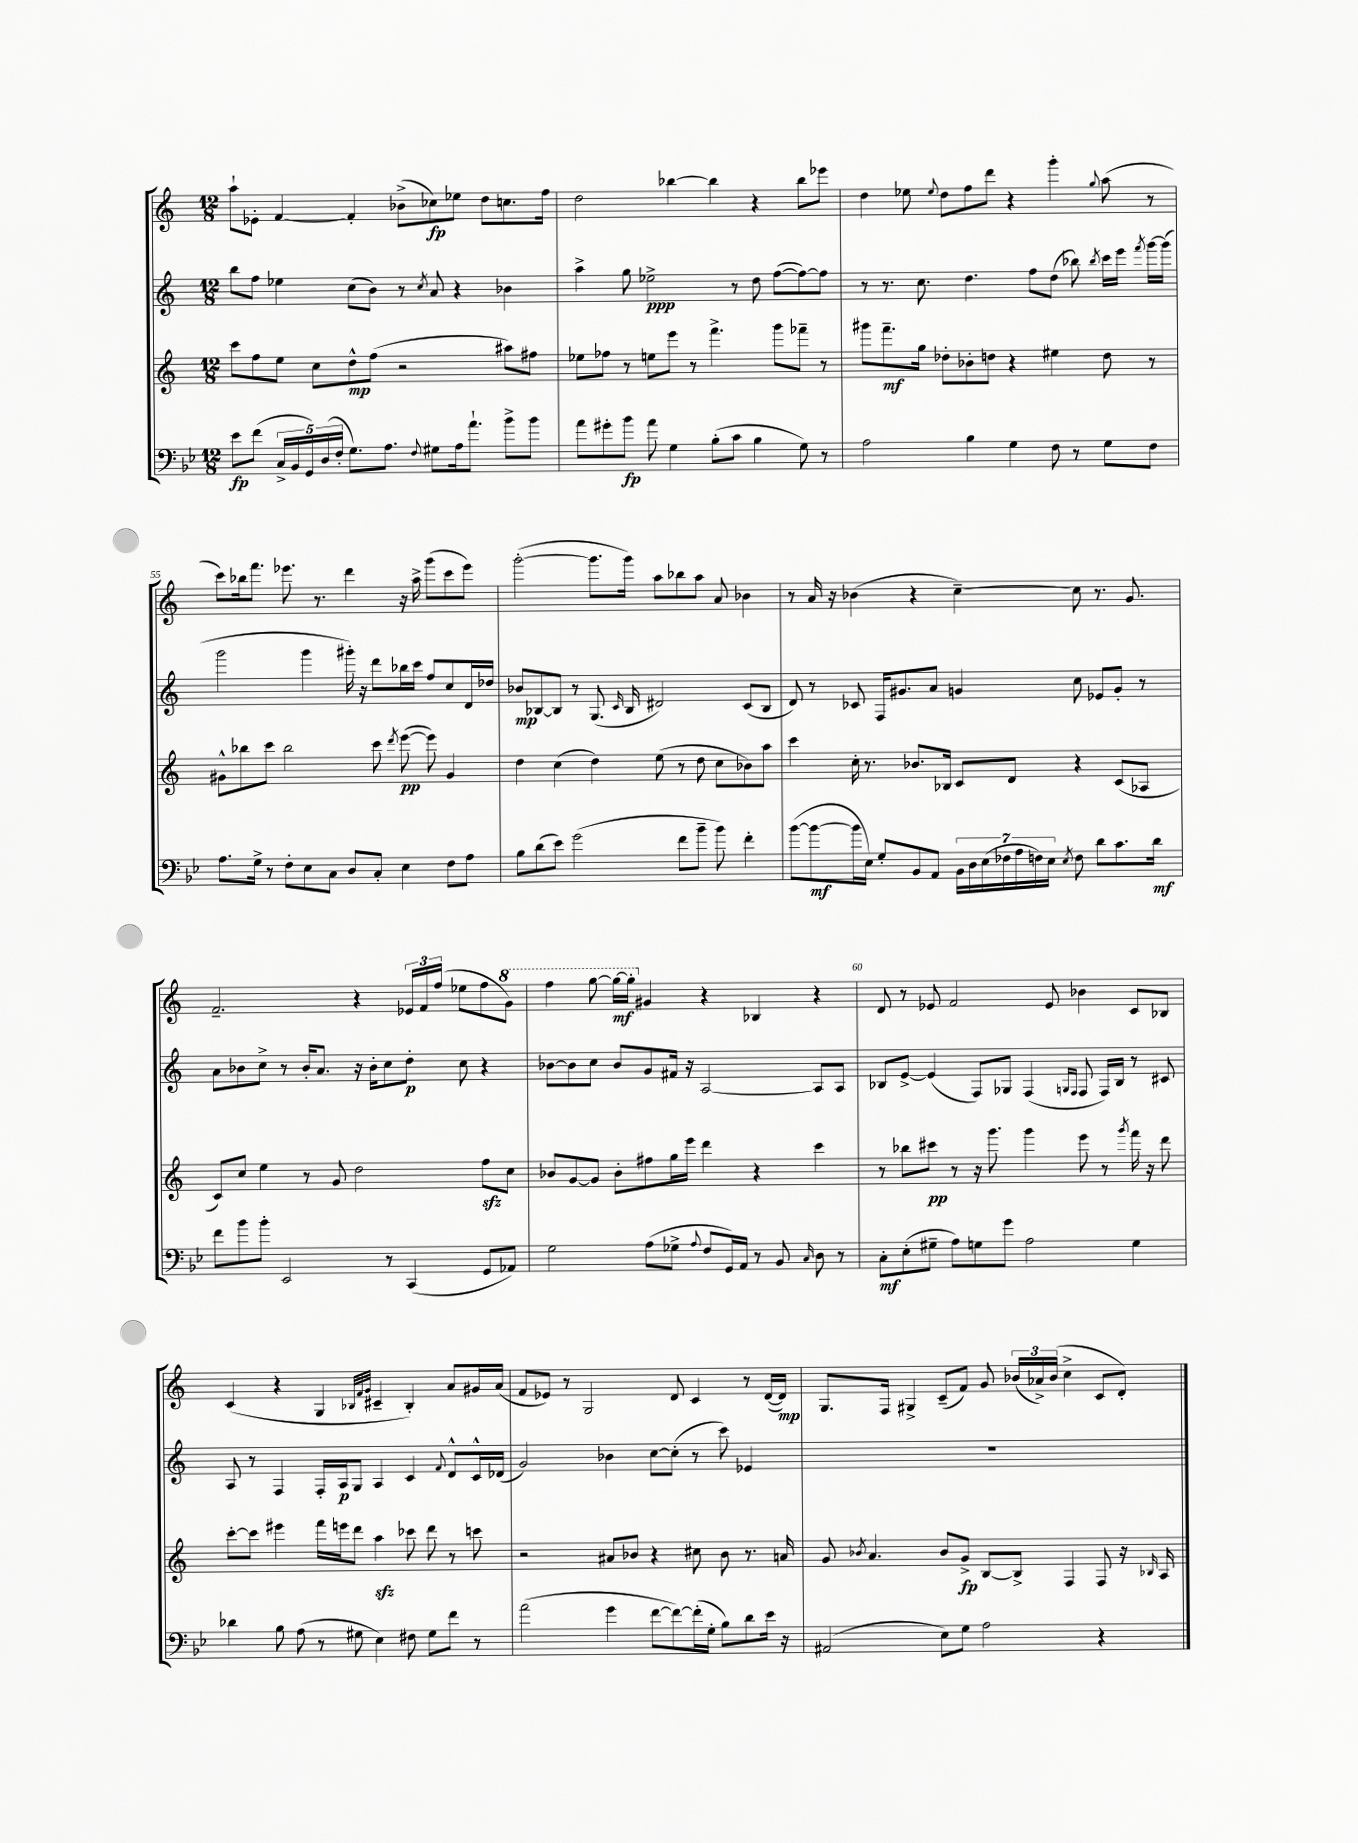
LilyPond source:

<<
\new StaffGroup <<
\new Staff = "s0" {
    \clef treble \key c \major \numericTimeSignature \time 12/8
    \autoBeamOff a''8[-! ees'8]-. f'4~ f'4-. bes'8[->( ces''8\fp) ees''8] d''8[ c''8. f''16] |
    d''2 bes''4~ bes''4 r4 bes''8[ ees'''8] |
    d''4 ees''8 \appoggiatura { ees''8 } d''8[ f''8 d'''8] r4 g'''4-. \appoggiatura { g''8 } a''8( r8 |
    c'''8[) bes''16 f'''8.] ees'''8. r8. d'''4 r16 a''16-> g'''8[( c'''8 ees'''8]) |
    g'''2~-.( g'''8.[ g'''16]) a''8[ bes''8 a''8] a'8 bes'4 |
    r8 a'16 r16 bes'4( r4 c''4~--) c''8 r8. g'8. |
    f'2.-- r4 \tuplet 3/2 { ees'16[ f'16 f''16]( } ees''8[ f''8 \ottava #1 g''8]) |
    f'''4 g'''8~ g'''16[~\mf g'''16]-. \ottava #0 gis'4 r4 bes4 r4 |
    d'8 r8 ees'8 f'2 ees'8 bes'4 c'8[ bes8] |
    c'4( r4 g4 \grace { bes32[ f'32 g'32] } cis'4-- bes4-.) a'8[ gis'16 a'16]( |
    f'8[ ees'8]) r8 g2 d'8 c'4 r8 d'16[~( d'16]\mp) |
    g8.[ f16] gis4-> c'8[--( f'8]) g'8 \tuplet 3/2 { bes'16[( aes'16->) bes'16]( } c''4-> c'8[ d'8]-.) \bar "|." |
}
\new Staff = "s1" {
    \clef treble \key c \major \numericTimeSignature \time 12/8
    \autoBeamOff b''8[ f''8] ees''4 c''8[( b'8]) r8 \acciaccatura { c''8 } a'8 r4 bes'4 |
    a''4-> g''8 ees''2->\ppp r8 d''8 f''8[~( f''8~) f''8] |
    r8 r8. c''8. d''4. f''8[ d''8]( bes''8) \acciaccatura { bes''8 } c'''16[ e'''16] \acciaccatura { f'''8 } g'''16[~ g'''16]( |
    g'''2 g'''4 gis'''16-.) r16 d'''8[ bes''16 c'''16] f''8[ c''8 d'16 des''16] |
    bes'8[\mp bes8~ bes8] r8 g8.( \grace { c'16 } bes16 dis'2) c'8[( bes8] |
    d'8) r8 ces'8 f16[ gis'8. a'8] g'4 c''8 ees'8[ g'8]-. r8 |
    a'8[ bes'8 c''8]-> r8 bes'16[-. a'8.] r16 bes'16[-. c''8 d''8]-.\p c''8 r4 |
    bes'8[~ bes'8 c''8] bes'8[ g'8 fis'16] r16 a2~ a8[ a8] |
    bes8[ e'8]~-> e'4( f8[) ges8] f4( \grace { g16[ f16] } f8 f16[) bes16] r8 cis'8 |
    a8 r8 f4 f16[-. a16\p g8] a4 c'4 \appoggiatura { f'8 } d'8[-^ c'16-^ des'16]( |
    g'2) bes'4 c''8[~ c''8]-.( r8 c'''8) ees'4 |
    R1. \bar "|." |
}
\new Staff = "s2" {
    \clef treble \key c \major \numericTimeSignature \time 12/8
    \autoBeamOff c'''8[ f''8 e''8] c''8[ d''8-^\mp f''8]( r2 ais''8[) fis''8] |
    ees''8[ fes''8] r8 e''8[ e'''8] r8 f'''4.-> g'''8[ fes'''8]-- r8 |
    gis'''8[ f'''8.--\mf g''16] des''8[-. bes'8-. d''8] r4 eis''4 d''8 r8 |
    gis'8[-^ bes''8 c'''8] bes''2 c'''8 \acciaccatura { d'''8 } e'''8~\pp( e'''8) gis'4 |
    d''4 c''4( d''4) e''8( r8 d''8 c''8[ bes'8) a''8] |
    c'''4 c''16-. r8. bes'8.[ bes16] c'8[ d'8] r4 c'8[( aes8] |
    c'8[) c''8] e''4 r8 g'8 d''2 f''8[\sfz c''8] |
    bes'8[ g'8~ g'8] bes'8[-. fis''8 g''16 e'''16] d'''4 r4 c'''4 |
    r8 bes''8[ cis'''8]\pp r8 r16 g'''8. g'''4 e'''8 r8 \acciaccatura { g'''8 } f'''16 r16 d'''8 |
    c'''8[~-. c'''8] eis'''4 f'''16[ e'''16 d'''8] a''4\sfz ces'''8 d'''8 r8 c'''8 |
    r2 ais'8[ bes'8] r4 cis''8 bes'8 r8. a'16 |
    g'8 \acciaccatura { bes'8 } a'4. bes'8[ g'8]->\fp b8[~ b8]-> f4 f8 r16 \grace { bes16 } a16 \bar "|." |
}
\new Staff = "s3" {
    \clef bass \key bes \major \numericTimeSignature \time 12/8
    \autoBeamOff ees'8[\fp f'8]( \tuplet 5/4 { c16[-> bes,16 g,16) d16( f16]-. } g8.[) a8.] \appoggiatura { f8 } gis8[ a16 a'8.]-! bes'8[-> bes'8] |
    a'8[ gis'8-. bes'8]\fp a'8 g4 bes8[-.( c'8] bes4 g8) r8 |
    a2 bes4 g4 f8 r8 g8[ f8] |
    a8.[ g16]-> r8 f8[-. ees8 c8] d8[ c8]-. ees4 f8[ a8] |
    bes8[ d'8( ees'8]) g'2( f'8[ bes'8]-- bes'8) f'4-. |
    bes'8[~( bes'8~\mf bes'16 ees16]) g8[-. bes,8 a,8] \tuplet 7/4 { bes,16[ d16 ees16( fes16 a16 f16) ees16] } \acciaccatura { ees8 } f8 d'8[ c'8. d'16]\mf |
    f'8[ bes'8 bes'8]-. ees,2 r8 c,4( g,8[ aes,8]) |
    g2 a8[( ges8]-> \appoggiatura { a8 } f8[ g,16) a,16] r8 bes,8 \grace { c16 } d8 r8 |
    c8[-.\mf ees8-.( gis8]-- a8[) g8 g'8] a2 g4 |
    des'4 bes8 a8( r8 gis8 ees4) fis8 gis8[ f'8] r8 |
    a'2( g'4 f'8[~ f'8~) f'16-.( g16]-. bes8[) d'8 ees'16] r16 |
    ais,2( ees8[) g8] a2 r4 \bar "|." |
}
>>
>>
\layout { \context { \Score currentBarNumber = #52 \override BarNumber.break-visibility = ##(#f #t #t) barNumberVisibility = #(every-nth-bar-number-visible 5) } }
